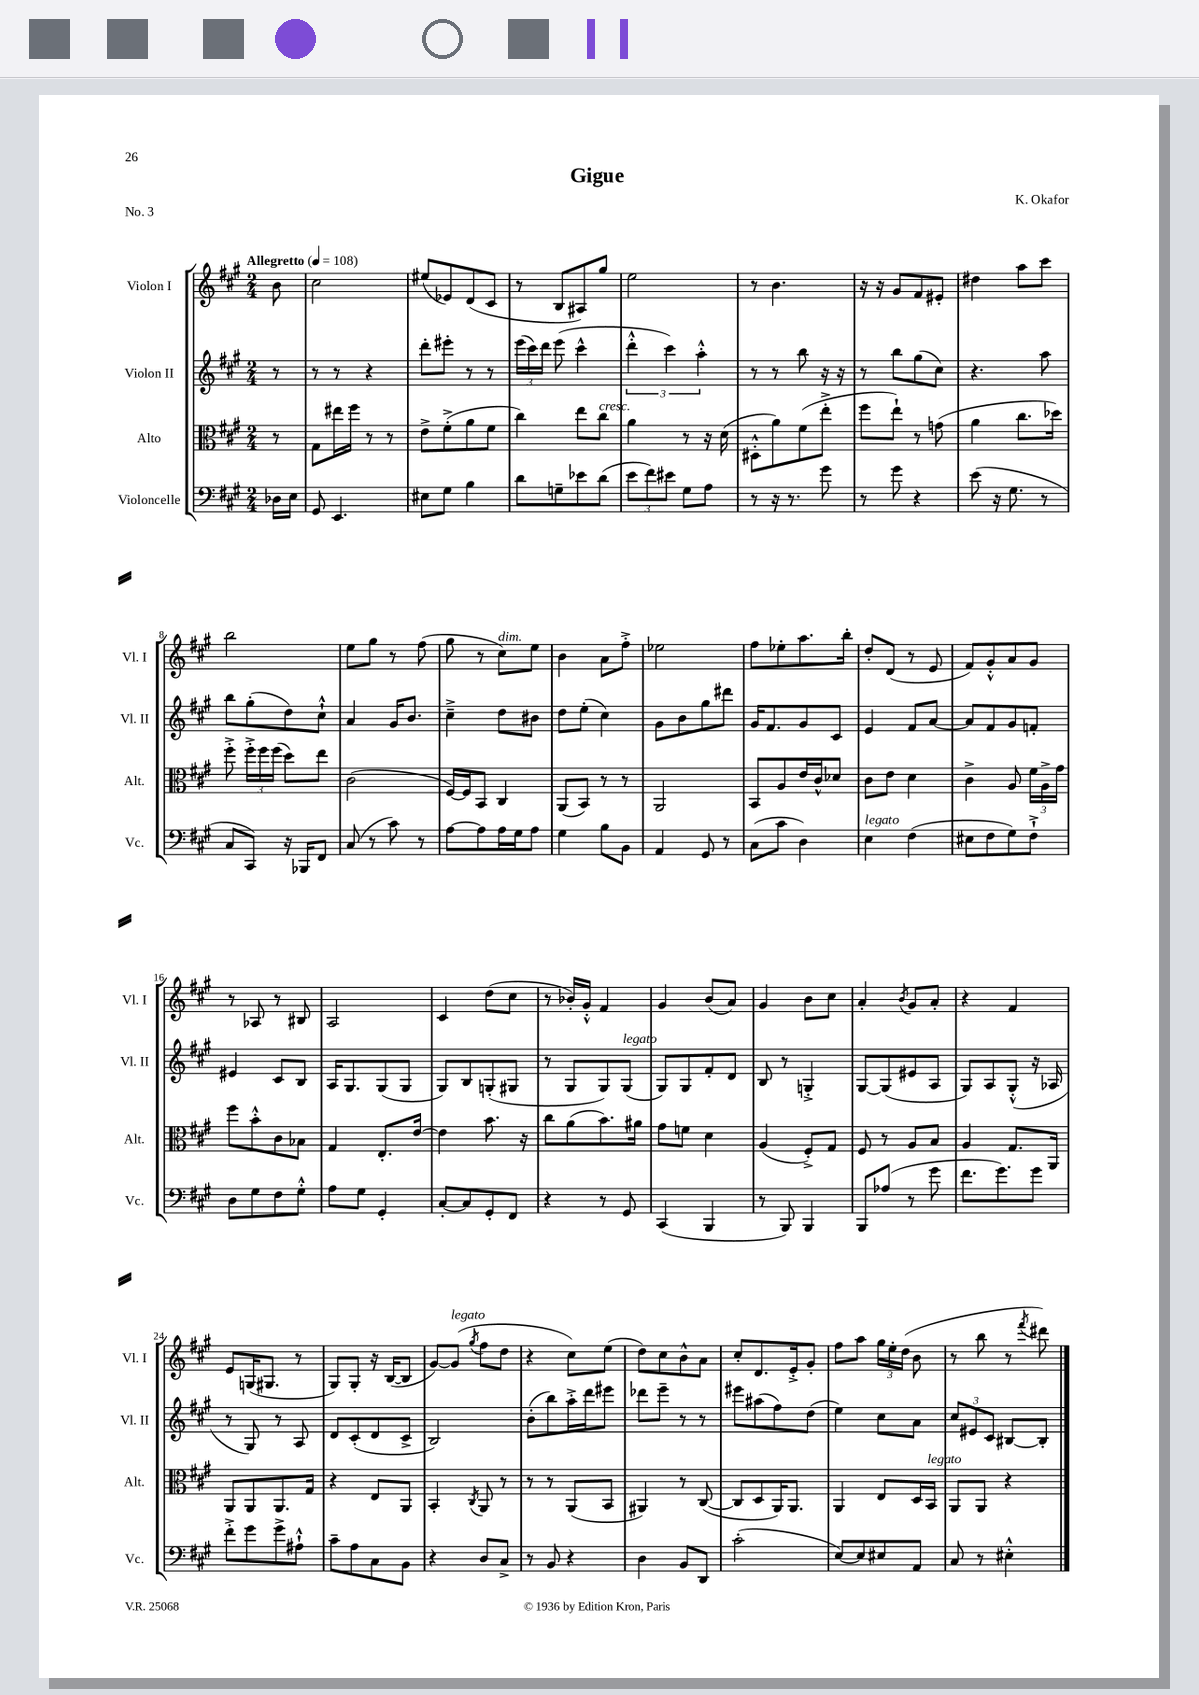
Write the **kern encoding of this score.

**kern	**kern	**kern	**kern
*part4	*part3	*part2	*part1
*staff4	*staff3	*staff2	*staff1
*I"Violoncelle	*I"Alto	*I"Violon II	*I"Violon I
*I'Vc.	*I'Alt.	*I'Vl. II	*I'Vl. I
*clefF4	*clefC3	*clefG2	*clefG2
*k[f#c#g#]	*k[f#c#g#]	*k[f#c#g#]	*k[f#c#g#]
*M2/4	*M2/4	*M2/4	*M2/4
*MM108	*MM108	*MM108	*MM108
=	=	=	=
!	!	!	!LO:TX:a:B:t=Allegretto
16D-X\LL	8r	8r	8b\
16E\JJ	.	.	.
=1	=1	=1	=1
8GG#/	8G#\L	8r	2cc#\
4.EE/	16ee#X\L	8r	.
.	16ff#\JJ	.	.
.	8r	4r	.
.	8r	.	.
=2	=2	=2	=2
8E#X\L	8e^\L	8ddd'\L	(8ee#X/L
8G#\J	(8f#'^\	8eee#X'\J	8e-X/)
4B\	8a\	8r	(8d/
.	8f#\J	8r	8c#/J
=3	=3	=3	=3
8d\L	4cc#\)	(24eee\LL	8r
.	.	24ccc#\)	.
.	.	24ddd\JJ	.
8Gn~\	.	(8eee\	8B/L
8e-X\	8ee\L	4ccc#^^\	8A#X/)
!	!LO:TX:a:i:t=cresc.	!	!
(8d\J	8cc#\J	.	8gg#/J
=4	=4	=4	=4
12e\L	4a\	6ddd'^^\	2ee\
12f#\)	.	.	.
12e#X\J	.	6ccc#\)	.
8G#\L	8r	.	.
.	.	6aa'^^\	.
8A\J	16r	.	.
.	(16d\	.	.
=5	=5	=5	=5
8r	8D#X'^^\L	8r	8r
16r	8a\)	8r	4.b\
8.r	.	.	.
.	(8f#\	8bb\	.
8g#\	8ee'^\J	16r	.
.	.	16r	.
=6	=6	=6	=6
8r	8ff#\L	8r	16r
.	.	.	16r
8g#\	8ee`\J)	8bb\L	8g#/L
4r	8r	(8gg#\	8f#/
.	(8gn\	8cc#\J)	8e#X'/J
=7	=7	=7	=7
(8e\	4a\	4.r	4dd#X\
16r	.	.	.
8.G#\	.	.	.
.	8.cc#\L	.	8aa\L
8r	.	8aa\	8ccc#\J
.	16dd-X\Jk)	.	.
!!LO:LB:g=z
=8	=8	=8	=8
8C#/L	8ff#'^\	8bb\L	2bb\
8CC#/J)	24ff#'^\LL	(8gg#'\	.
.	24ff#\	.	.
.	(24ff#\JJ	.	.
16r	8dd\L)	8dd\)	.
16BBB-X/KL	.	.	.
8FF#/J	8ee\J	8cc#`^^\J	.
=9	=9	=9	=9
(8C#/	(2c#\	4a/	8ee\L
8r	.	.	8gg#\J
8c#\)	.	16g#/KL	8r
.	.	8.b/J	.
8r	.	.	(8ff#\
=10	=10	=10	=10
[8A\L	[16F#/LL)	4cc#~^\	8gg#\
.	16F#/J]	.	.
8A\]	8BB/J	.	8r
!	!	!	!LO:TX:a:i:t=dim.
16A\L	4C#/	8dd\L	8cc#\L)
16G#\J	.	.	.
8A\J	.	8b#X\J	8ee\J
=11	=11	=11	=11
4G#\	(8AA/L	8dd\L	4b\
.	8BB/J)	(8ee'\J	.
8B\L	8r	4cc#\)	8a\L
8BB\J	8r	.	8ff#'^\J
=12	=12	=12	=12
4AA/	2AA/	8g#\L	2ee-X\
.	.	8b\	.
8GG#/	.	8gg#\	.
8r	.	8ddd#X\J	.
=13	=13	=13	=13
(8C#\L	8BB/L	16g#/KL	8ff#\L
.	.	8.f#/	.
8c#\J	8A/	.	8ee-X'\
4D\)	16e/L	8g#/	8.aa\
.	16c#^^/J	.	.
.	8d-X/J	8c#/J	.
.	.	.	16bb'\Jk
=14	=14	=14	=14
!LO:TX:a:i:t=legato	!	!	!
4E\	8c#\L	4e/	8dd'/L
.	8e\J	.	(8d/J
(4F#\	4d\	8f#/L	8r
.	.	[8a/J	8e/
=15	=15	=15	=15
8E#X\L	4c#^\	8a/L]	8f#/L)
8F#\	.	8f#/	8g#'^^/
8G#\)	8A/	8g#/	8a/
8F#`^\J	24f#\LL	8fn'/J	8g#/J
.	24A^\	.	.
.	24g#\JJ	.	.
!!LO:LB:g=z
=16	=16	=16	=16
8D\L	8ff#\L	4e#X/	8r
8G#\	8b'^^\	.	8A-X/
8F#\	8c#\	8c#/L	8r
8G#'^^\J	8B-X\J	8B/J	8B#X/
=17	=17	=17	=17
8A\L	4G#/	16A/KL	2A/
.	.	8.G#/	.
8G#\J	.	.	.
4GG#'/	8.E'/L	(8G#/	.
.	.	8G#/J	.
.	[16e/Jk	.	.
=18	=18	=18	=18
[8C#'/L	4e\]	8G#/L)	4c#/
8C#/]	.	8B/	.
8GG#'/	8.b\	(8Gn'/	(8dd\L
8FF#/J	.	8G#X/J	8cc#\J
.	16r	.	.
=19	=19	=19	=19
4r	8cc#\L	8r	8r
.	(8a\	8G#/L	16b-X'/LL)
.	.	.	16g#'^^/JJ
8r	8.b\)	8G#/)	4f#/
!	!	!LO:TX:a:i:t=legato	!
8GG#/	.	(8G#/J	.
.	16a#X\Jk	.	.
=20	=20	=20	=20
(4CC#/	8g#\L	8G#/L)	4g#/
.	8fn\J	8G#/	.
4BBB/	4d\	8f#'/	(8b/L
.	.	8d/J	8a/J)
=21	=21	=21	=21
8r	(4A/	8B/	4g#/
8BBB/)	.	8r	.
4BBB/	8F#'^/L)	4Gn'^/	8b\L
.	8G#/J	.	8cc#\J
=22	=22	=22	=22
8BBB/L	8F#/	[8G#/L	4a'/
(8A-X/J	8r	(8G#/]	.
.	.	.	8qb/
8r	8A/L	8e#X/	8g#/L
8g#\	8B/J	8A/J	8a'/J
=23	=23	=23	=23
8.f#\L	4A/	8G#/L)	4r
.	.	8A/	.
8.g#\)	.	.	.
.	8.G#/L	(8G#'^^/J	4f#/
8g#\J	.	16r	.
.	16AA/Jk	16A-X/	.
!!LO:LB:g=z
=24	=24	=24	=24
8f#'^\L	8AA/L	8r	8e/L
8g#\	8AA/	8G#/)	(16Gn/K
.	.	.	8.G#X/J
8g#^\	8.AA/	8r	.
8A#X`^^\J	.	8A/	8r
.	16G#/Jk	.	.
=25	=25	=25	=25
8c#~\L	4r	8d/L	8G#/L)
8A\	.	(8c#'/	8G#'/J
8C#\	8E/L	8d/	16r
.	.	.	([16B/KL
8BB\J	8AA/J	8c#^/J	8B/J]
=26	=26	=26	=26
4r	4BB'/	2B/)	[8g#/L)
!	!	!	!LO:TX:a:i:t=legato
.	.	.	(8g#/J]
.	8qC#/	.	8qgg#/
8D/L	8AA/	.	8ff#\L
8C#^/J	8r	.	8dd\J
=27	=27	=27	=27
8r	8r	(8b'\L	4r
8BB/	8r	8bb\)	.
4r	(8AA/L	16aa'^\L	8cc#\L)
.	.	16ddd\J	.
.	8BB/J	8eee#X\J	(8ee\J
=28	=28	=28	=28
4D\	4AA#X/)	8ddd-X\L	8dd\L)
.	.	8eee~\J	8cc#\
8BB/L	8r	8r	8b^^\
8DD/J	([8C#/	8r	8a\J
=29	=29	=29	=29
(2c#'\	8C#/L]	8eee#X\L	8cc#'/L
.	8D/	(8aa#X\	8.d/
.	16AA/K)	8ff#\)	.
.	8.AA/J	.	16e'^/k
.	.	(8dd\J	8g#'/J
=30	=30	=30	=30
[8E/L)	4AA/	4ee\)	8ff#\L
8E/]	.	.	8aa\J
8E#X/	8E/L	8cc#\L	24gg#\LL
.	.	.	24ee'\
.	.	.	(24dd\JJ
8AA/J	16D/L	8a\J	8b\
!	!LO:TX:a:i:t=legato	!	!
.	16BB/JJ	.	.
=31	=31	=31	=31
8C#/	8AA/L	12cc#/L	8r
.	.	12e#X/	.
8r	8AA/J	.	8bb\
.	.	12c#/J	.
4E#X'^^\	4r	[8B#X/L	8r
.	.	.	8qfff#/
.	.	8B#'/J]	8ddd#X\)
==	==	==	==
*-	*-	*-	*-
